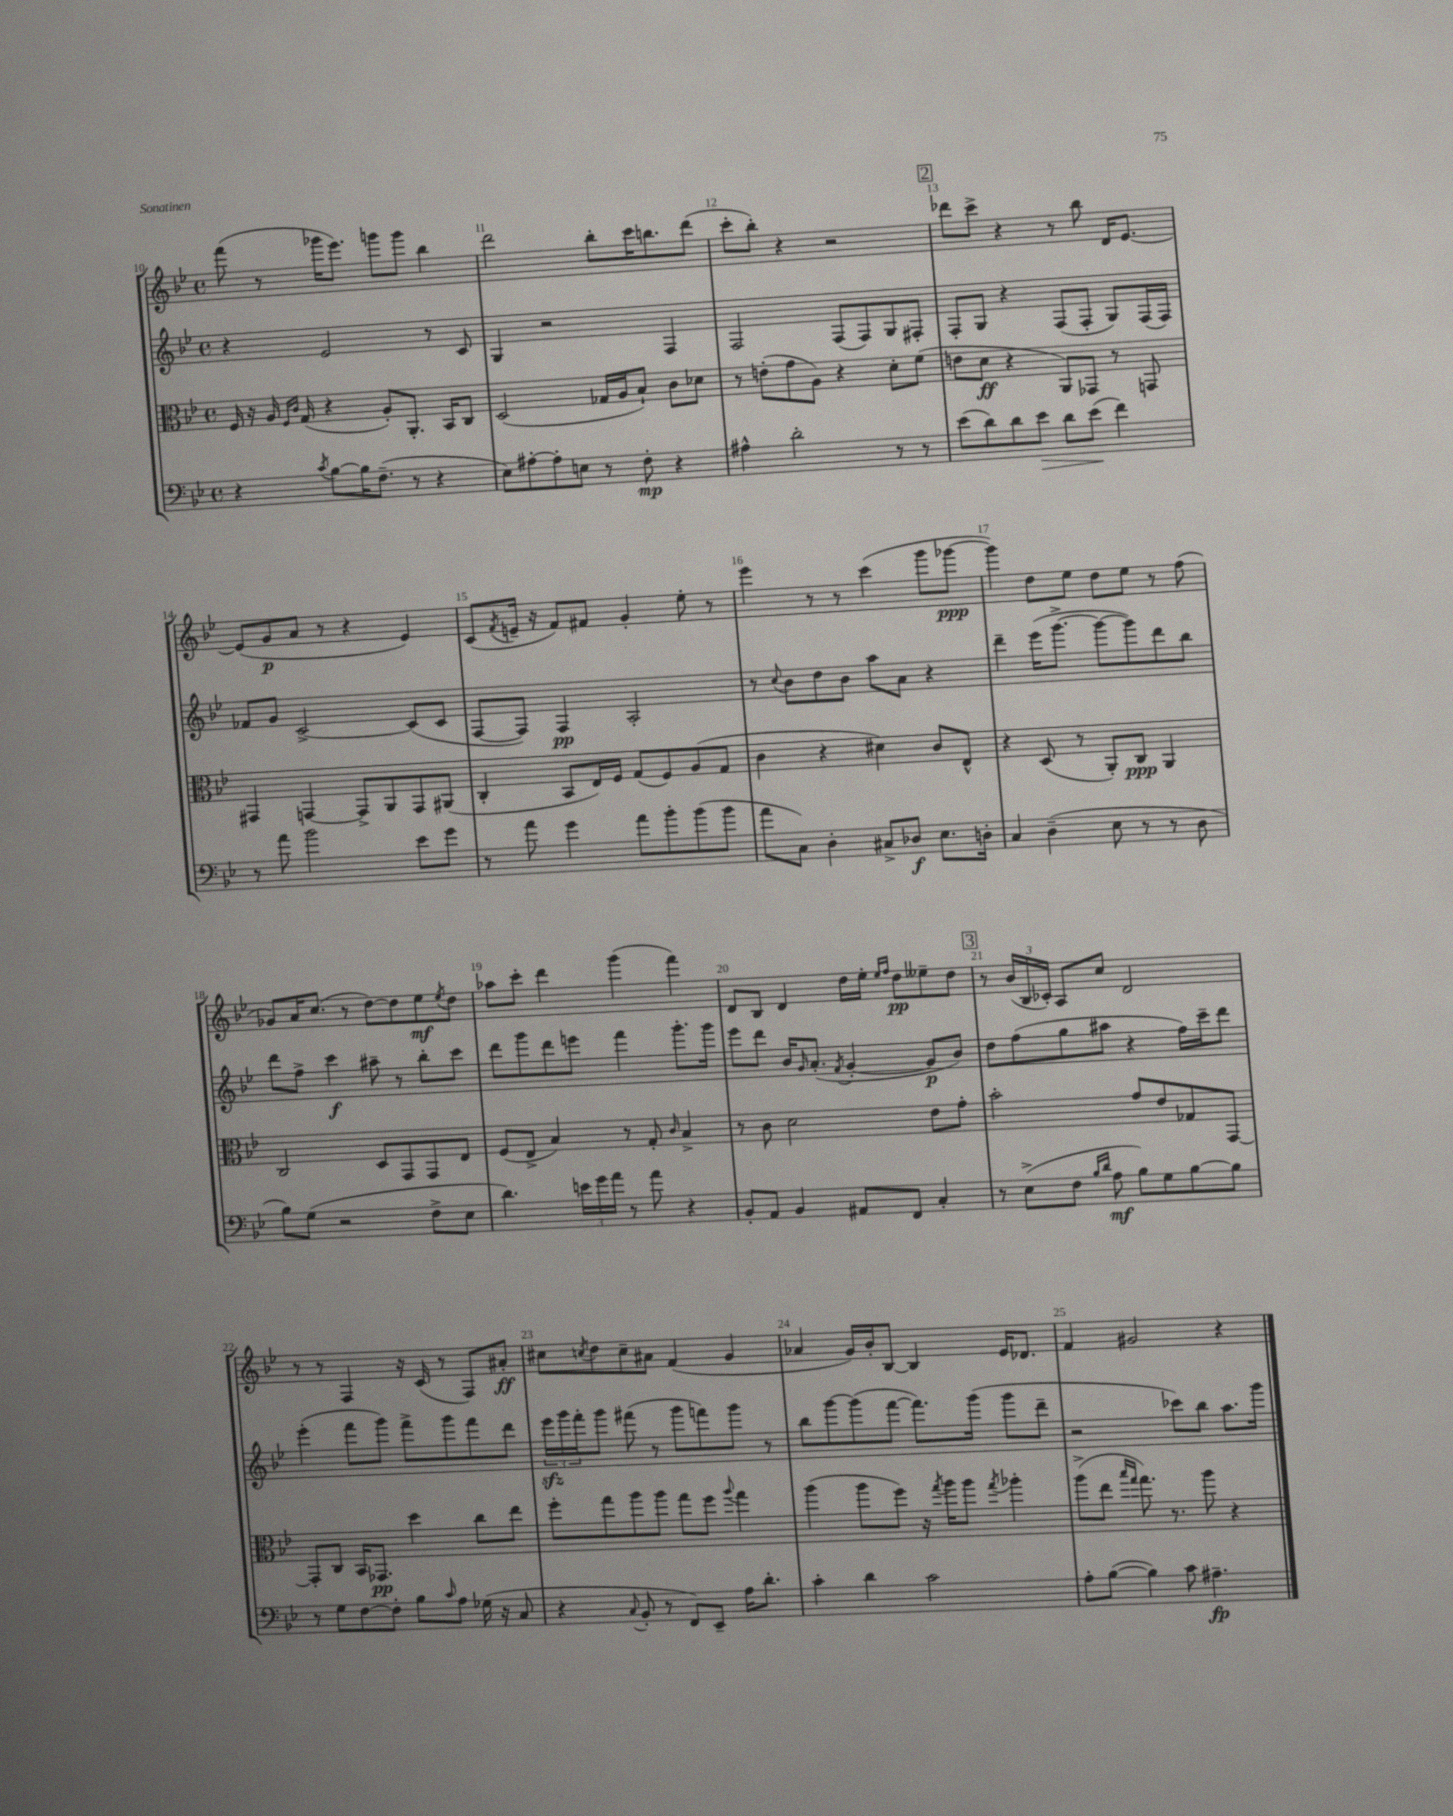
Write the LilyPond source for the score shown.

<<
\new StaffGroup <<
\new Staff = "s0" {
    \clef treble \key bes \major \defaultTimeSignature \time 4/4
    f'''8( r8 ges'''16 ees'''8.) g'''8 g'''8 bes''4 |
    d'''2 bes''8-. c'''16 b''8. d'''8( |
    c'''8-. bes''8-.) r4 r2 |
    \mark \markup { \box "2" } des'''8 c'''8-> r4 r8 bes''8 d'16 ees'8.~ |
    ees'8( g'8\p a'8 r8 r4 ees'4) |
    c'8( \acciaccatura { f'8 } e'16-- r16 f'8) fis'8 g'4-. ees''8-. r8 |
    ees'''4 r8 r8 c'''4( g'''8 ges'''8~\ppp |
    ges'''4) d''8 ees''8 d''8 ees''8 r8 f''8( |
    ges'8) a'16 c''8.( r8 d''8~) d''8 ees''8\mf \acciaccatura { ees''8 } d''8 |
    aes''8 c'''8-. d'''4 g'''4( f'''4) |
    d'8 bes8 d'4 d''16 ees''16-. \grace { ees''16 f''16 } d''8\pp eeses''8-- d''8 |
    \mark \markup { \box "3" } r8 \tuplet 3/2 { bes'16( bes16 ces'16-.) } a8 c''8 d'2 |
    r8 r8 f4 r16 c'16( r8 f8) ais'8-.\ff |
    cis''8 \acciaccatura { c''8 } d''8 c''8-- ais'8 f'4( g'4 |
    aes'4 g'16) bes'16-. bes8~ bes4 ees'16 des'8. |
    f'4 gis'2 r4 \bar "|." |
}
\new Staff = "s1" {
    \clef treble \key bes \major \defaultTimeSignature \time 4/4
    r4 ees'2 r8 c'8 |
    g4 r2 f4 |
    f2 f8( f8) g8 fis8-. |
    \mark \markup { \box "2" } f8-. g8 r4 f8( f8-. g8) f16( f16) |
    fes'8 g'8 c'2~-> c'8( c'8 |
    f8~ f8) f4\pp a2-. |
    r8 \appoggiatura { c''8 } bes'8 d''8 bes'8 a''8 a'8 r4 |
    d'''4-- ees'''16( g'''8.~-> g'''8~ g'''8) d'''8 bes''8 |
    d'''8 f''8-> c'''4\f ais''8-- r8 bes''8-. c'''8 |
    d'''8 g'''8 d'''8 e'''8 f'''4 g'''8.-. g'''16 |
    ees'''8 d'''8 bes'16 \grace { g'16 } a'8.-.( \acciaccatura { f'8 } g'4~-. g'8\p bes'8) |
    \mark \markup { \box "3" } d''8 f''8( g''8 ais''8 r4 f''16) c'''16-- d'''8 |
    ees'''4-.( f'''8 g'''8) f'''8-> g'''8 f'''8 d'''8 |
    \tuplet 3/2 { ees'''16\sfz g'''16 f'''16-. } g'''8 fis'''8( r8 g'''8 f'''8) g'''8 r8 |
    bes''8 g'''8~ g'''8( f'''8~ f'''8.) g'''16( g'''8 d'''8-- |
    r2 ces'''8) bes''8 a''8. g'''16 \bar "|." |
}
\new Staff = "s2" {
    \clef alto \key bes \major \defaultTimeSignature \time 4/4
    f16 r16 a16 \grace { f16 c'16 } g16( r4 a8-.) a,8.-. bes,16 c8 |
    d2( ges16 a16 bes8-!) c'8 des'8 |
    r8 e'8-.( g'8 a8) r4 d'8-. f'8( |
    \mark \markup { \box "2" } e'8 d'8\ff r4 a,8) ges,8 r8 g,8 |
    gis,4 g,4~ g,8-> a,8 g,8 ais,8( |
    c4-. bes,8 ees16) f16 g8( f8) a8( g8 |
    c'4 r4 dis'4) c'8 ees8-^ |
    r4 d8( r8 a,8-.) c8\ppp a,4 |
    c2 d8 g,8 g,8 ees8 |
    f8( ees8-> bes4) r8 g8-. \grace { c'16 } bes4-> |
    r8 c'8 d'2 ees'8 g'8-. |
    \mark \markup { \box "3" } bes'2-. g'8 ees'8 ges8 g,8~ |
    g,8-. c8 bes,16 ges,8.\pp d''4 c''8 ees''8 |
    f''8-. g''8 a''8 a''8 g''8 f''8 \appoggiatura { a''8 } g''4 |
    a''4( a''8 f''8) r16 \acciaccatura { g''8 } a''16 a''8 \acciaccatura { g''8 } aes''4-. |
    a''8->( ees''8 \grace { bes''16 g''16 } g''8.) r8. a''8 r4 \bar "|." |
}
\new Staff = "s3" {
    \clef bass \key bes \major \defaultTimeSignature \time 4/4
    r4 \acciaccatura { c'8 } bes8~ bes16 f8.--( r8 r4 |
    ees8) ais8~-. ais8-. e8 r8 f8-.\mp r4 |
    ais4-^ d'2-. r8 r8 |
    \mark \markup { \box "2" } ees'8( d'8) d'8 ees'8\> d'8 ees'8\!( f'4) |
    r8 a'8 bes'2 ees'8 g'8 |
    r8 a'8 g'4 a'8 bes'8-. bes'8( bes'8 |
    a'8 c8) d4-. cis8-> des8\f ees8. d16-. |
    c4 d4--( ees8 r8 r8 d8 |
    bes8) g8( r2 f8-> ees8 |
    d'4.) \tuplet 3/2 { e'16 g'16 a'16 } r8 a'8 r4 |
    bes,8-. a,8 bes,4 ais,8 f,8 c4-. |
    \mark \markup { \box "3" } r8 ees8->( f8 \grace { bes16 d'16 } a8\mf bes8) g8 bes8~ bes8 |
    r8 g8 f8~ f8-. bes8 \grace { c'16 } a8 ges16( r16 c8 |
    r4 \appoggiatura { c8 } bes,8-. r8 f,8) ees,8-- a16 d'8.-. |
    c'4-. d'4 c'2 |
    a8-. bes8~( bes4) c'8 ais4.--\fp \bar "|." |
}
>>
>>
\layout { \context { \Score currentBarNumber = #10 \override BarNumber.break-visibility = ##(#f #t #t) barNumberVisibility = #all-bar-numbers-visible } }
